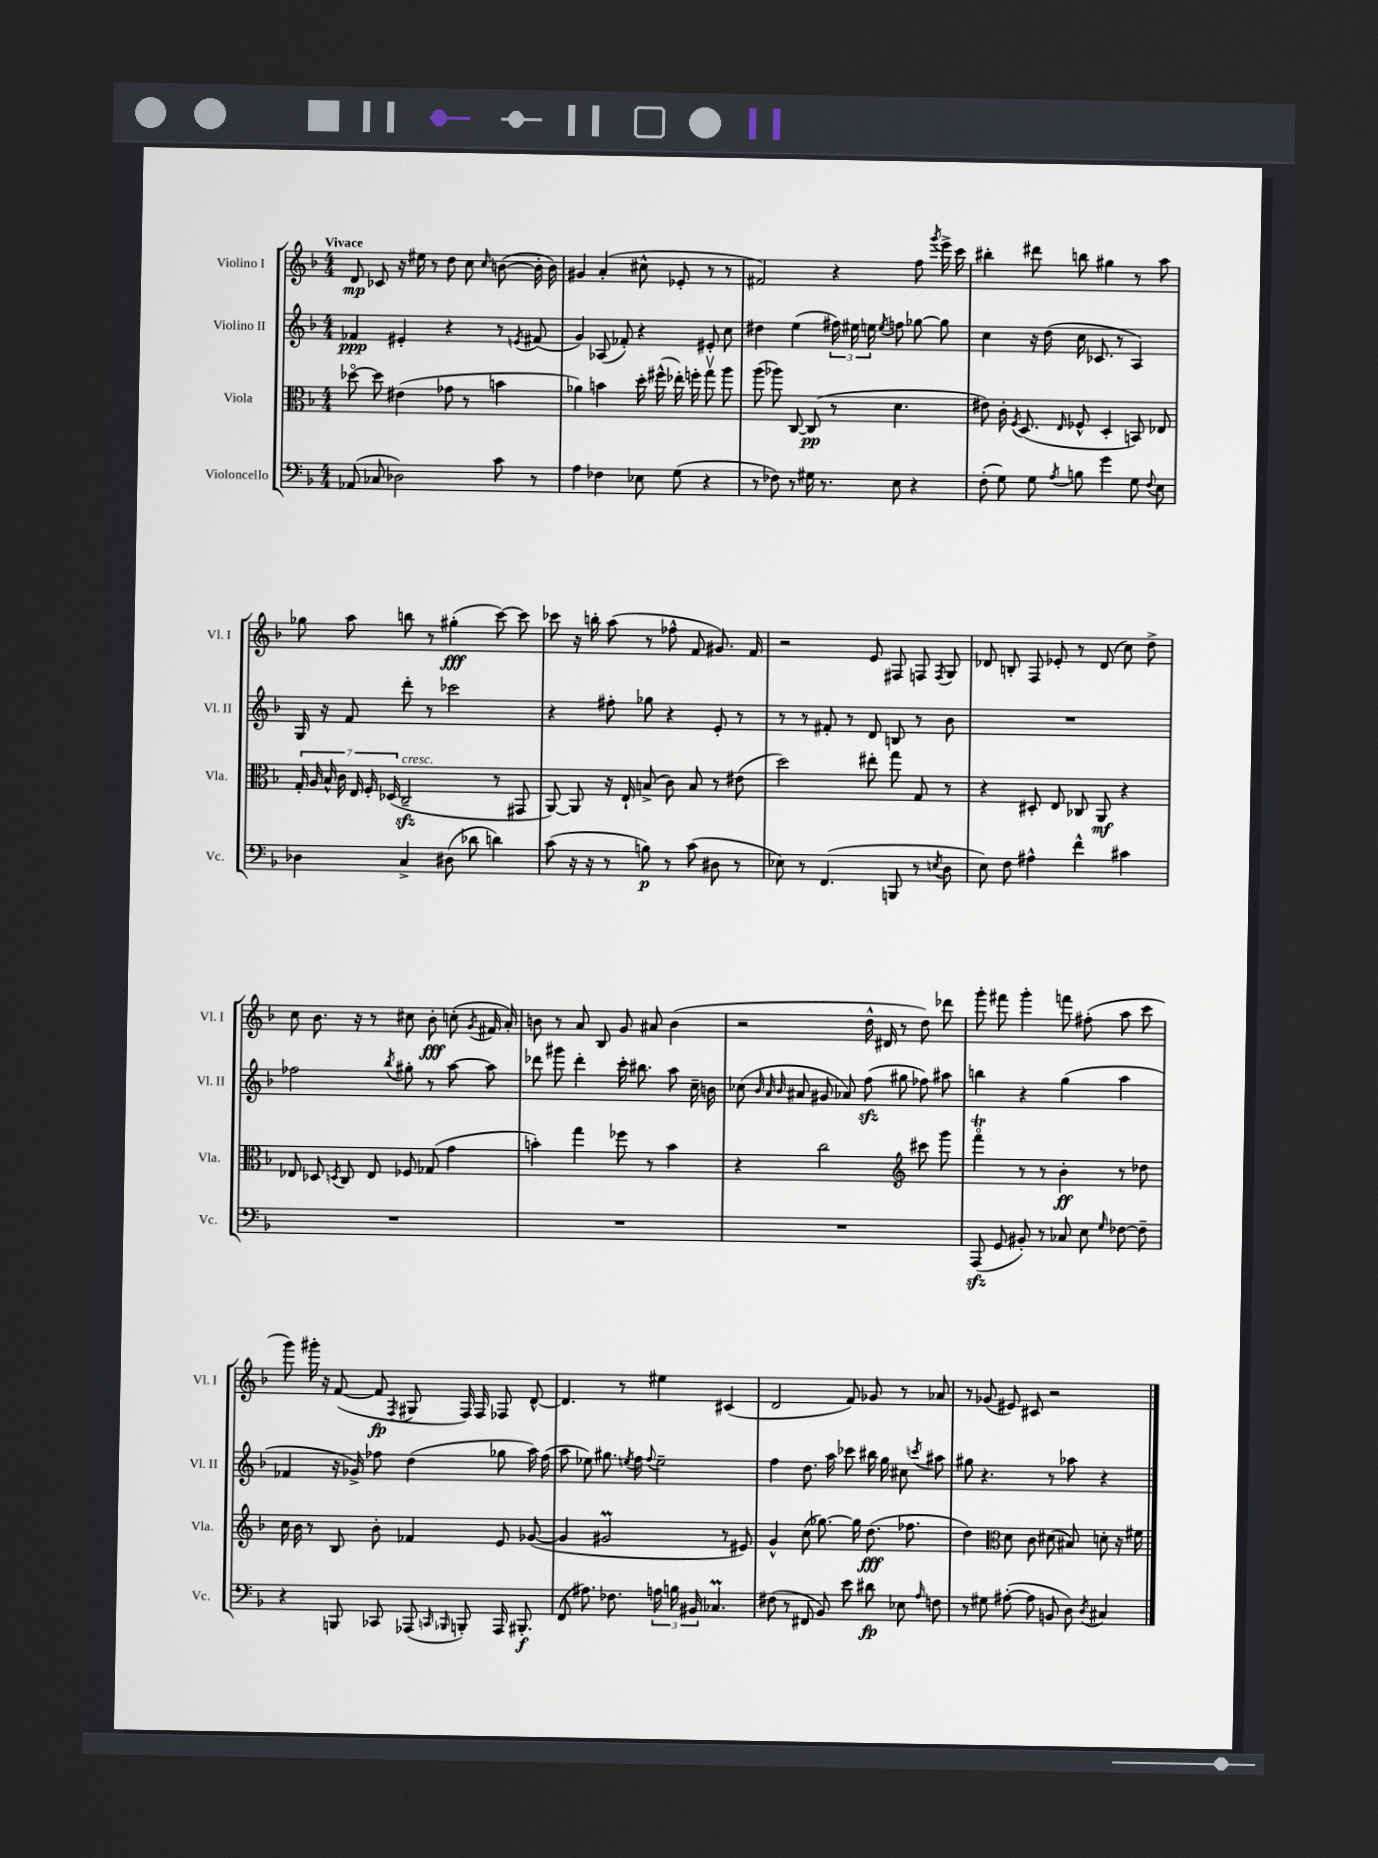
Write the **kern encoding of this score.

**kern	**dynam	**kern	**dynam	**kern	**dynam	**kern	**dynam
*part4	*part4	*part3	*part3	*part2	*part2	*part1	*part1
*staff4	*staff4	*staff3	*staff3	*staff2	*staff2	*staff1	*staff1
*I"Violoncello	*	*I"Viola	*	*I"Violino II	*	*I"Violino I	*
*I'Vc.	*	*I'Vla.	*	*I'Vl. II	*	*I'Vl. I	*
*clefF4	*	*clefC3	*	*clefG2	*	*clefG2	*
*k[b-]	*	*k[b-]	*	*k[b-]	*	*k[b-]	*
*M4/4	*	*M4/4	*	*M4/4	*	*M4/4	*
=1	=1	=1	=1	=1	=1	=1	=1
!	!	!	!	!	!	!LO:TX:a:B:t=Vivace	!
(8AA-X/	.	[8dd-X\	.	4f-X/	ppp	8d/	mp
8C-X/	.	8dd-\]	.	.	.	8c-X/	.
2D-X\)	.	(4e#X\	.	4e#X'/	.	16r	.
.	.	.	.	.	.	16ee#X\	.
.	.	.	.	.	.	8r	.
.	.	8g-X\	.	4r	.	8dd\	.
.	.	8r	.	.	.	8cc\	.
.	.	.	.	.	.	16qqcc/	.
8c\	.	4bn\	.	8r	.	([8bn\	.
.	.	.	.	8qen/	.	.	.
8r	.	.	.	(8f#X/	.	16b'\]	.
.	.	.	.	.	.	16b\)	.
=2	=2	=2	=2	=2	=2	=2	=2
4A\	.	4a-X\)	.	4g/)	.	4g#X/	.
4F-X\	.	4bn\	.	(8A-X/	.	(4a'/	.
.	.	.	.	8f-X'/)	.	.	.
8E-X\	.	16dd'\	.	4r	.	8cc#X^^\	.
.	.	(16ff#X^^\	.	.	.	.	.
(8G\	.	16ee-X'\)	.	.	.	8e-X'/	.
.	.	16ffn'\	.	.	.	.	.
4r	.	8ggv\	.	8e#X'/	.	8r	.
.	.	8aa\	.	8cc\	.	8r	.
=3	=3	=3	=3	=3	=3	=3	=3
8r	.	(8aa\	.	4dd#X\	.	2f#X/)	.
8F-X\)	.	8aa-X\)	.	.	.	.	.
8r	.	[8C/	.	(4ee\	.	.	.
16G#X\	.	(8C/]	pp	.	.	.	.
8.r	.	.	.	.	.	.	.
.	.	8r	.	24ff#X\)	.	4r	.
.	.	.	.	24ee#X\	.	.	.
.	.	.	.	24een\	.	.	.
.	.	.	.	8qee/	.	.	.
8E\	.	4.d\	.	8ffn\	.	.	.
4r	.	.	.	[8gg-X\	.	8ff\	.
.	.	.	.	.	.	8qggg/	.
.	.	.	.	8gg-\]	.	16eee^\	.
.	.	.	.	.	.	16ccc\	.
=4	=4	=4	=4	=4	=4	=4	=4
(8F'\	.	8e#X\)	.	4cc\	.	4bb#X'\	.
8G\)	.	16c'\	.	.	.	.	.
.	.	8qF/	.	.	.	.	.
.	.	(8.D/	.	.	.	.	.
8G\	.	.	.	16r	.	8ddd#X\	.
.	.	.	.	(16dd\	.	.	.
8qA/	.	16qqE/	.	.	.	.	.
8Bn\	.	8F-X^^/	.	16cc\	.	8bbn\	.
.	.	.	.	8.c-X/	.	.	.
4g\	.	4D'/	.	.	.	4gg#X\	.
.	.	.	.	8r	.	.	.
8G\	.	8BBn/)	.	4A/)	.	8r	.
8qqF/	.	.	.	.	.	.	.
8E\	.	8E-X/	.	.	.	8aa\	.
!!LO:LB:g=z
=5	=5	=5	=5	=5	=5	=5	=5
4D-X\	.	28G'/	.	16G/	.	8gg-X\	.
.	.	28A/	.	.	.	.	.
.	.	.	.	16r	.	.	.
.	.	28B-^^/	.	.	.	.	.
.	.	28c\	.	.	.	.	.
.	.	.	.	8f/	.	8aa\	.
.	.	28E/	.	.	.	.	.
.	.	28F'/	.	.	.	.	.
.	.	(28D-X/	.	.	.	.	.
!	!	!LO:TX:a:i:t=cresc.	!	!	!	!	!
4C^/	.	2Czz~/	.	8ddd'\	.	8bbn\	.
.	.	.	.	8r	.	8r	.
(8D#X\	.	.	.	2ccc-X\	.	(4gg#X'\	fff
8d-X\	.	.	.	.	.	.	.
4dn\)	.	8r	.	.	.	[8ccc\)	.
.	.	8GG#X/	.	.	.	8ccc\]	.
=6	=6	=6	=6	=6	=6	=6	=6
(8c\	.	[8AA/)	.	4r	.	8ccc-X\	.
16r	.	8AA/]	.	.	.	16r	.
16r	.	.	.	.	.	16bbn'\	.
8r	.	16r	.	8ff#X'\	.	(8aa\	.
.	.	16E`/	.	.	.	.	.
8Bn\)	p	(8Bn^/	.	8gg-X\	.	8r	.
8r	.	8c\)	.	4r	.	8ff-X^^\	.
(8c\	.	8B/	.	.	.	8f/	.
8D#X\	.	8r	.	8e'/	.	8.g#X/)	.
8r	.	(8e#X\	.	8r	.	.	.
.	.	.	.	.	.	16f/	.
=7	=7	=7	=7	=7	=7	=7	=7
8E-X\)	.	2dd\)	.	8r	.	2r	.
8r	.	.	.	8r	.	.	.
(4.FF/	.	.	.	8f#X'/	.	.	.
.	.	.	.	8r	.	.	.
.	.	8ee#X'\	.	8d/	.	8e/	.
8BBBn/	.	8gg\	.	8Bn/	.	8F#X/	.
8r	.	8G/	.	8r	.	8Fn/	.
8qEn/	.	.	.	.	.	8qF/	.
8D\	.	8r	.	8b-\	.	8G/	.
=8	=8	=8	=8	=8	=8	=8	=8
8E\)	.	4r	.	1r	.	8d-X/	.
8F\	.	.	.	.	.	8Bn'/	.
4A#X^^\	.	8D#X'/	.	.	.	8F/	.
.	.	8E/	.	.	.	8e-X'/	.
4f^^\	.	8C-X/	.	.	.	8r	.
.	.	8AA/	mf	.	.	(8d-/	.
4c#X\	.	4r	.	.	.	8cc\)	.
.	.	.	.	.	.	8dd^\	.
!!LO:LB:g=z
=9	=9	=9	=9	=9	=9	=9	=9
1r	.	8E-X/	.	2ff-X\	.	8cc\	.
.	.	8D-X/	.	.	.	8.b-\	.
.	.	8qDn/	.	.	.	.	.
.	.	8C/	.	.	.	.	.
.	.	.	.	.	.	16r	.
.	.	8E-/	.	.	.	8r	.
.	.	.	.	8qbb-/	.	.	.
.	.	8F-X/	.	8gg#X'\	.	8cc#X\	.
.	.	(8G-X/	.	8r	.	8b-'\	fff
.	.	4g\	.	[8aa\	.	(8ccn'\	.
.	.	.	.	.	.	8qg/	.
.	.	.	.	8aa\]	.	16f#X/	.
.	.	.	.	.	.	16a'/)	.
=10	=10	=10	=10	=10	=10	=10	=10
1r	.	4bn'\)	.	8ddd-X\	.	8bn\	.
.	.	.	.	8ggg#X\	.	8r	.
.	.	4gg\	.	4ddd-'\	.	8a/	.
.	.	.	.	.	.	8B-/	.
.	.	8ff-X\	.	16ccc'\	.	8g/	.
.	.	.	.	8.bb#X\	.	.	.
.	.	8r	.	.	.	8a#X/	.
.	.	4b\	.	8aa\	.	(4b\	.
.	.	.	.	16cc~\	.	.	.
.	.	.	.	16bn\	.	.	.
=11	=11	=11	=11	=11	=11	=11	=11
1r	.	4r	.	(8cc-X\	.	2r	.
.	.	.	.	32qqb-/	.	.	.
.	.	.	.	32qqa/	.	.	.
.	.	.	.	32qqb-/	.	.	.
.	.	.	.	8a#X/	.	.	.
.	.	2cc\	.	8g#X/	.	.	.
.	.	.	.	8a-X/)	.	.	.
.	.	.	.	(8ffzz\	.	16dd^^\	.
.	.	.	.	.	.	16d#X/	.
.	.	.	.	8gg#X\	.	8r	.
*	*	*clefG2	*	*	*	*	*
.	.	8ccc#X\	.	8ff-X\)	.	8dd\)	.
.	.	8ggg\	.	8aa#X\	.	8ddd-X\	.
=12	=12	=12	=12	=12	=12	=12	=12
(8AAAzz/	.	4fffT\	.	4bbn\	.	8ggg'\	.
8GG/	.	.	.	.	.	8fff#X\	.
8BB#X'/)	.	8r	.	4r	.	4ggg'\	.
8r	.	8r	.	.	.	.	.
8C-X/	.	4b-'\	ff	(4gg\	.	8fffn\	.
8E\	.	.	.	.	.	(8ff#X'\	.
16qqG/	.	.	.	.	.	.	.
[8F-X\	.	8r	.	4aa\	.	8aa\	.
8F-~\]	.	8dd-X\	.	.	.	8ccc\	.
!!LO:LB:g=z
=13	=13	=13	=13	=13	=13	=13	=13
4r	.	16cc\	.	4f-X/	.	8ggg\)	.
.	.	16b-\	.	.	.	.	.
.	.	8r	.	.	.	16ggg#X'\	.
.	.	.	.	.	.	16r	.
8BBBn/	.	8B-/	.	16r	.	([8f/	.
.	.	.	.	16g-X^/)	.	.	.
8CC-X/	.	8b-'\	.	8ff-X\	.	8f/]	fp
.	.	.	.	.	.	8qF/	.
(8AAA-X/	.	4f-X/	.	(4dd\	.	8G#X/	.
16qqCCn/	.	.	.	.	.	.	.
16qqBBB-X/	.	.	.	.	.	.	.
8BBBn'/)	.	.	.	.	.	16F/)	.
.	.	.	.	.	.	16F/	.
16AAA-/	.	8e/	.	8gg-X\	.	8F-X/	.
8.BBB#X'/	f	.	.	.	.	.	.
.	.	([8g-X/	.	16aa\)	.	[8d^^/	.
.	.	.	.	(16ff-\	.	.	.
=14	=14	=14	=14	=14	=14	=14	=14
(8FF/	.	4g-/]	.	8aa\	.	4.d/]	.
8.A#X\)	.	.	.	8ee-X\)	.	.	.
.	.	2g#Xm/	.	8.gg#X\	.	.	.
8.F-X\	.	.	.	.	.	.	.
.	.	.	.	.	.	8r	.
.	.	.	.	8qeen/	.	.	.
.	.	.	.	16ff\	.	.	.
.	.	.	.	8qqff/	.	.	.
24An\	.	.	.	2ee~\	.	4ee#X\	.
24Bn\	.	.	.	.	.	.	.
24BB#X/	.	.	.	.	.	.	.
4.C-XM/	.	.	.	.	.	.	.
.	.	8r	.	.	.	(4c#X/	.
.	.	8e#X/)	.	.	.	.	.
=15	=15	=15	=15	=15	=15	=15	=15
(8F#X\	.	4g^^/	.	4ff\	.	2d/	.
8r	.	.	.	.	.	.	.
8FF#X/	.	(8cc\	.	8.dd\	.	.	.
8BB-/)	.	[8.gg-X\)	.	.	.	.	.
.	.	.	.	16aa\	.	.	.
8e\	.	.	.	8ccc-X\	.	8f/)	.
.	.	16gg-\]	.	.	.	.	.
8d#X\	fp	(8.dd\	fff	16bb#X\	.	8g-X/	.
.	.	.	.	16gg\	.	.	.
8E-X\	.	.	.	8cc#X\	.	8r	.
.	.	8.ff-X\	.	.	.	.	.
16qqA/	.	.	.	8qcccn/	.	.	.
8Fn\	.	.	.	8aa#X\	.	8a-X/	.
=16	=16	=16	=16	=16	=16	=16	=16
8r	.	4dd\)	.	8gg#X\	.	8r	.
8G#X\	.	.	.	4.r	.	(8g-X/	.
*	*	*clefC3	*	*	*	*	*
([8A#X'\	.	8d\	.	.	.	8e#X/)	.
8A#\]	.	8c\	.	.	.	8c#X/	.
8BBn/	.	(8d#X\	.	8r	.	2r	.
8D\)	.	8B#X/)	.	8aa-X\	.	.	.
8qD/	.	.	.	.	.	.	.
4C#X/	.	8dn'\	.	4r	.	.	.
.	.	16r	.	.	.	.	.
.	.	16f#X\	.	.	.	.	.
==	==	==	==	==	==	==	==
*-	*-	*-	*-	*-	*-	*-	*-
